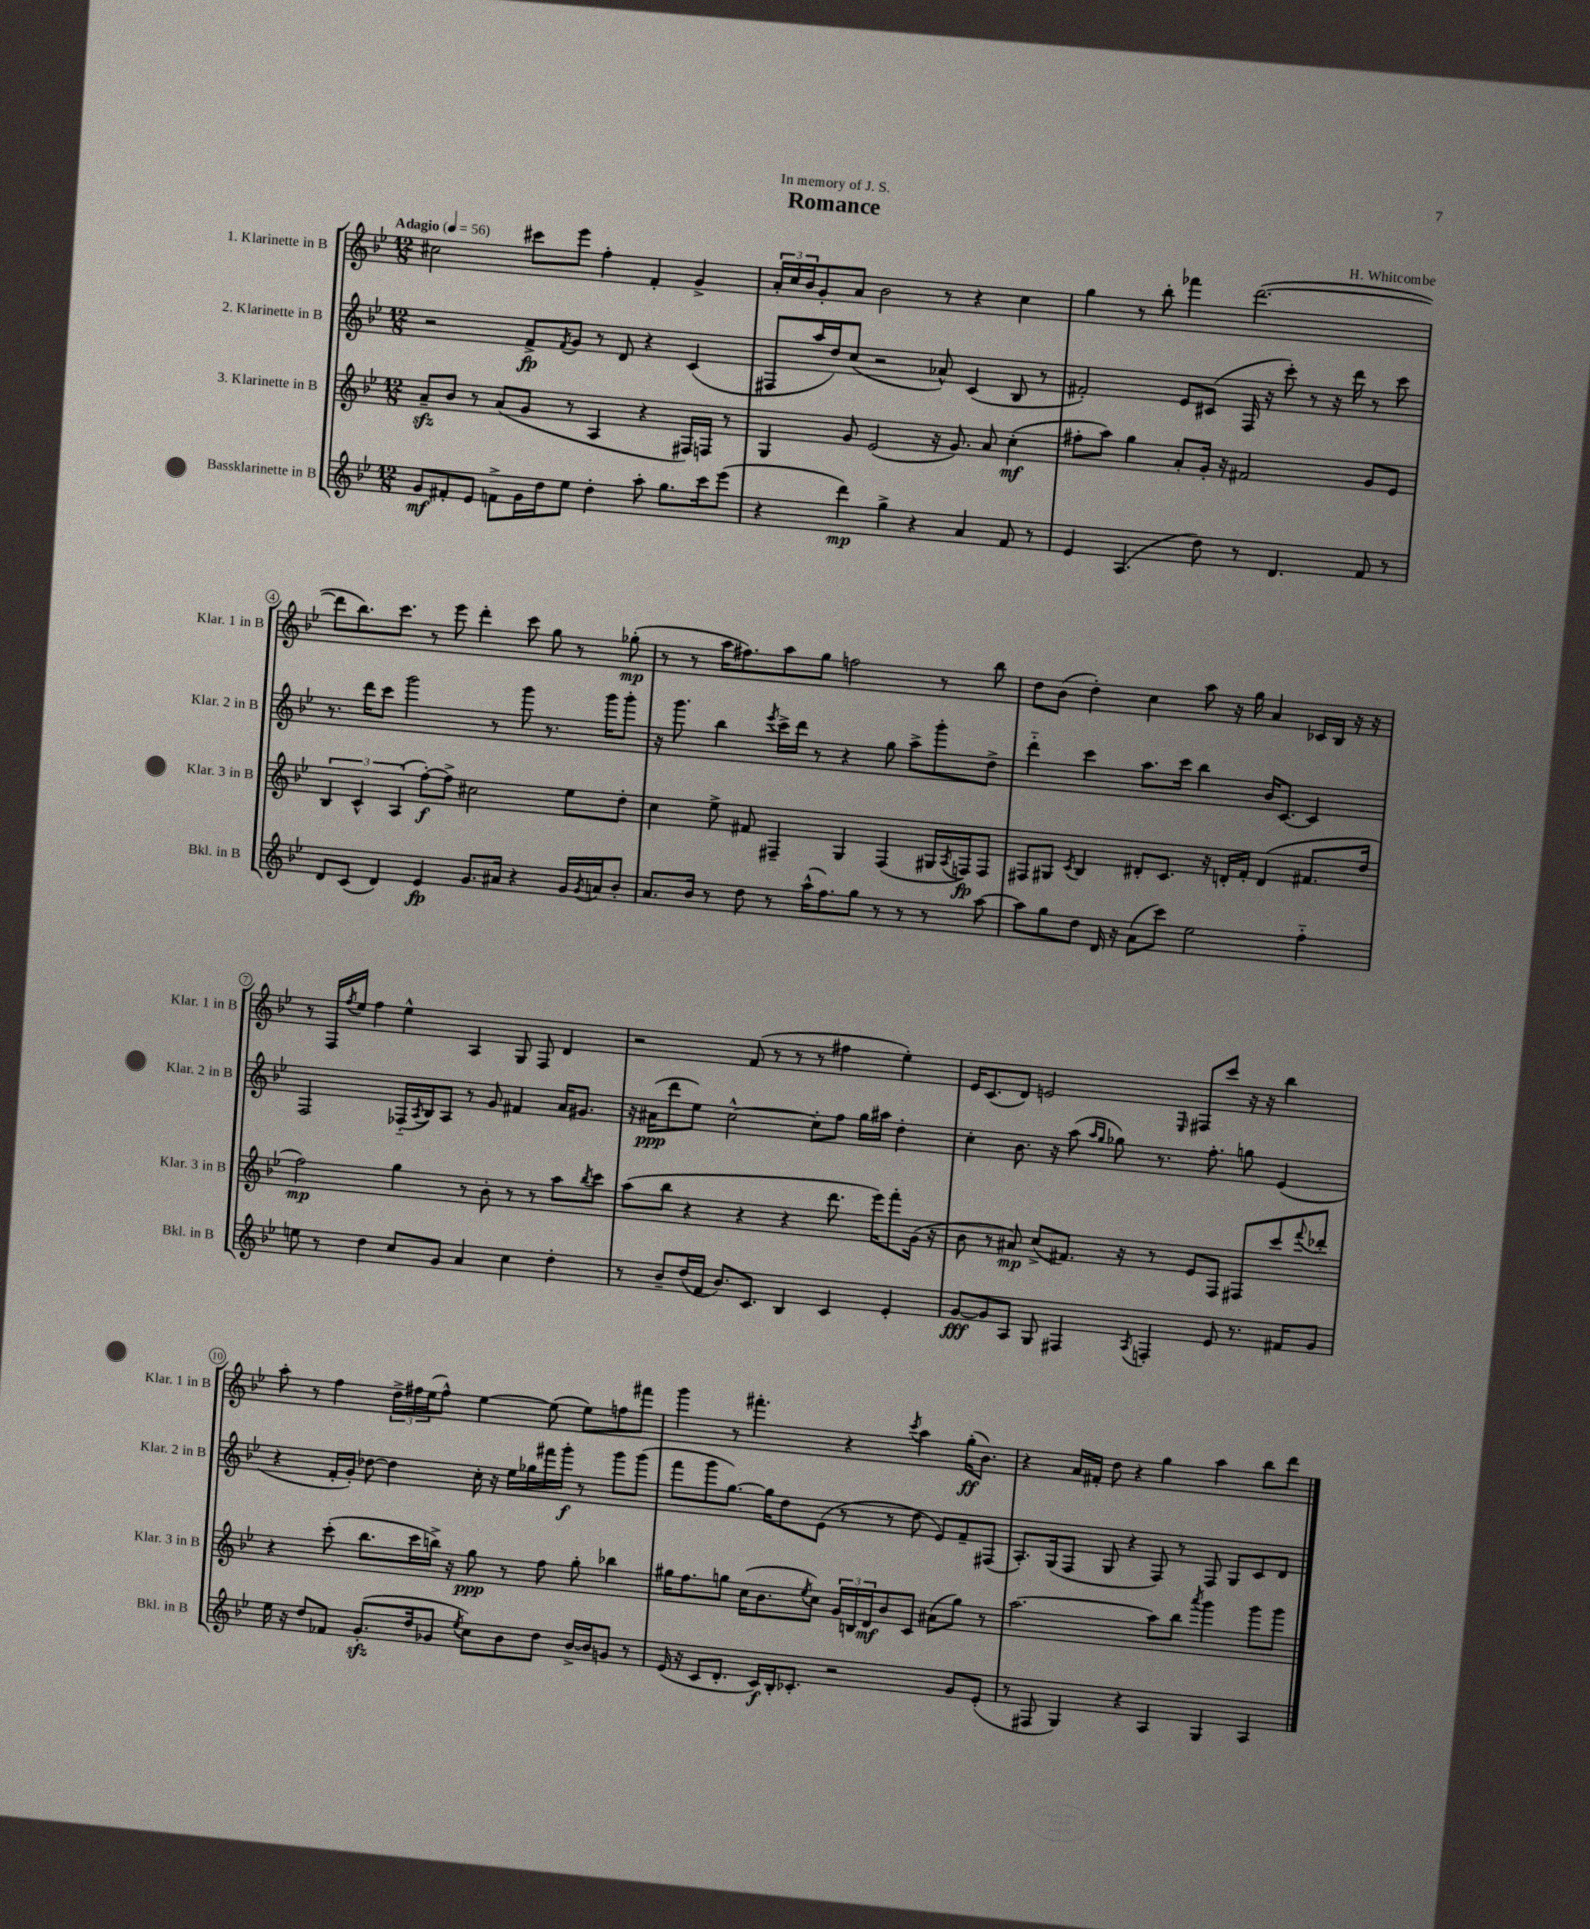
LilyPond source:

\header { title = "Romance" composer = "H. Whitcombe" dedication = "In memory of J. S." }
<<
\new StaffGroup <<
\new Staff = "s0" \with { instrumentName = "1. Klarinette in B" shortInstrumentName = "Klar. 1 in B" } {
    \clef treble \key bes \major \numericTimeSignature \time 12/8 \tempo "Adagio" 4 = 56
    cis''2 cis'''8 ees'''8 f''4-. f'4-. g'4-> |
    \tuplet 3/2 { a'16-. c''16 bes'16 } g'8-. a'8 bes'2 r8 r4 c''4 |
    g''4 r8 bes''8-. fes'''4 d'''2.~( |
    d'''8 bes''8.) c'''8. r8 ees'''8 d'''4-. c'''8 g''8 r8 ges''8-.\mp( |
    r8 r8 a''16 fis''8.) a''8 g''8 f''2 r8 bes''8 |
    d''8 bes'8( d''4-.) c''4 a''8 r16 g''16 a'4 ces'16 bes16 r16 r16 |
    r8 f16 \acciaccatura { f''8 } ees''16 f''4 ees''4-^ a4 g8 f8 d'4 |
    r2 f'8( r8 r8 r8 fis''4 ees''4-.) |
    ees'16 c'8.( d'8) e'2 \grace { ees16 } fis8 c'''8 r16 r16 bes''4 |
    a''8-. r8 f''4 \tuplet 3/2 { d''16-> fis''16 ees''16( } fis''8-^) ees''4~ ees''8( ees''8) f''8 fis'''8 |
    g'''4 r8 fis'''4.-. r4 \acciaccatura { c'''8 } a''4 g''16-.\ff( bes'8.) |
    r4 a'16 fis'16-. d''8 r4 g''4 a''4 bes''8 d'''8 \bar "|." |
}
\new Staff = "s1" \with { instrumentName = "2. Klarinette in B" shortInstrumentName = "Klar. 2 in B" } {
    \clef treble \key bes \major \numericTimeSignature \time 12/8
    r2 f'8->\fp \acciaccatura { f'8 } g'8 r8 d'8 r4 c'4( |
    fis8 a''16 d''16) c''8( r2 aes'8-^) c'4( bes8 r8 |
    fis'2-.) ees'8 cis'8( f16 r16 c'''8-.) r8 r16 d'''16 r8 c'''8 |
    r8. d'''16 c'''8 g'''2 r8 g'''8 r8. g'''16 g'''8-. |
    r16 g'''8. bes''4 \acciaccatura { ees'''8 } c'''16-> d'''16 r8 r4 g''8 a''8-> g'''8-. d''8-> |
    d'''4-_ c'''4 a''8. c'''16 bes''4 bes'16 c'8.~ c'4 |
    f2 fes16-_( \acciaccatura { a8 } bes16) a8 r8 g'8 fis'4 a'16 gis'8. |
    r16 ais'16\ppp( d'''8 ees''8) c''2~-^ c''8-. f''8 g''16 ais''16 d''4-. |
    c''4-. bes'8. r16 a''8( \grace { a''16 g''16 } ges''8) r8. f''8.-. g''8 ees'4( |
    r4 f'16-. g'16-.) des''8~ des''4 c''16-. r16 ees''16 ges''16 fis'''16 g'''16-.\f r8 g'''8 g'''8( |
    f'''8 g'''8 g''8.~) g''16 d''8 ees'8( r8 r8 d''8 ees'8) f'8-- fis8( |
    a8.-.) g16( f8 g8 r4 f8) r8 f8 g8 c'8 d'8 \bar "|." |
}
\new Staff = "s2" \with { instrumentName = "3. Klarinette in B" shortInstrumentName = "Klar. 3 in B" } {
    \clef treble \key bes \major \numericTimeSignature \time 12/8
    a'8--\sfz bes'8 r8 a'8( g'8 r8 a4 r4 fis16) f16 r8 |
    g4 g'8 ees'2( r16 g'8.) a'8 c''4-.\mf( |
    fis''8-. a''8) g''4 a'8-. g'16-. r16 fis'2 g'8 ees'8 |
    \tuplet 3/2 { bes4 c'4-^ a4( } f''8~-.\f) f''8-> cis''2 ees''8 d''8-. |
    c''4 ees''8-> fis'8 fis4-- g4 fis4( gis16 \acciaccatura { a8 } f16\fp) f8 |
    fis8 gis8 \acciaccatura { c'8 } bes4 dis'8-. c'8. r16 d'16-. f'16-. d'4( fis'8. d''16 |
    f''2\mp) g''4 r8 bes'8-. r8 r8 a''8 \acciaccatura { bes''8 } c'''8 |
    a''8( bes''8 r4 r4 r4 d'''8. ees'''16) f'''8-. g'16( r16 |
    bes'8 r8 ais'8\mp) c''8->( fis'8.) r16 r8 ees'8 f8 fis8 c'''8 \appoggiatura { f'''8 } des'''8-. |
    r4 c'''8-.( bes''8. c'''16 b''16->) r16 g''8\ppp r8 f''8 g''8-. bes''4 |
    gis''16 f''8. g''8 c''16( bes'8. \acciaccatura { ees''8 } c''8) \tuplet 3/2 { g'16 b16 d'16\mf } bes'8 c'8 ais'8( g''8) r8 |
    a''2.~ a''8 bes''8 \acciaccatura { a'''8 } g'''4 g'''8 g'''8 \bar "|." |
}
\new Staff = "s3" \with { instrumentName = "Bassklarinette in B" shortInstrumentName = "Bkl. in B" } {
    \clef treble \key bes \major \numericTimeSignature \time 12/8
    g'8\mf fis'8-. ees'8 f'8-> g'16 d''16 ees''8 d''4-. a''8-. g''8. c'''16 ees'''8( |
    r4 d'''4\mp) g''4-> r4 a'4 f'8 r8 |
    ees'4 a4.( d''8) r8 d'4. f'8 r8 |
    d'8 c'8( d'4) ees'4\fp g'8. ais'16 r4 g'16 \acciaccatura { g'8 } a'16 bes'8-. |
    a'8. bes'16 r8 d''8 r8 a''16-^( f''8.) g''8 r8 r8 r8 a''8~ |
    a''8 g''8 d''8 d'16 r16 a'8( c'''8) ees''2 f''4-_ |
    e''8 r8 d''4 c''8 g'8 a'4 c''4 d''4-. |
    r8 bes'8-- d''16( f'16 bes'8.) c'8. bes4 c'4 ees'4-. |
    g'8~\fff g'8 a8 g8 fis4 \acciaccatura { a8 } f4-. ees'8 r8. fis'16 g'8 |
    ees''16 r16 d''8 fes'8 g'8.-.\sfz( d''16 ges'8 \acciaccatura { ees''8 } c''8) bes'8 d''8 bes'16~-> bes'16 g'8 r8 |
    ees'16( r16 c'8 d'8.-. c'16\f) bes16-. ces'8.-. r2 g'8 ees'8-.( |
    r8 fis8 g4) r4 a4 g4 a4 \bar "|." |
}
>>
>>
\layout { \context { \Score \override BarNumber.stencil = #(make-stencil-circler 0.1 0.3 ly:text-interface::print) } }
